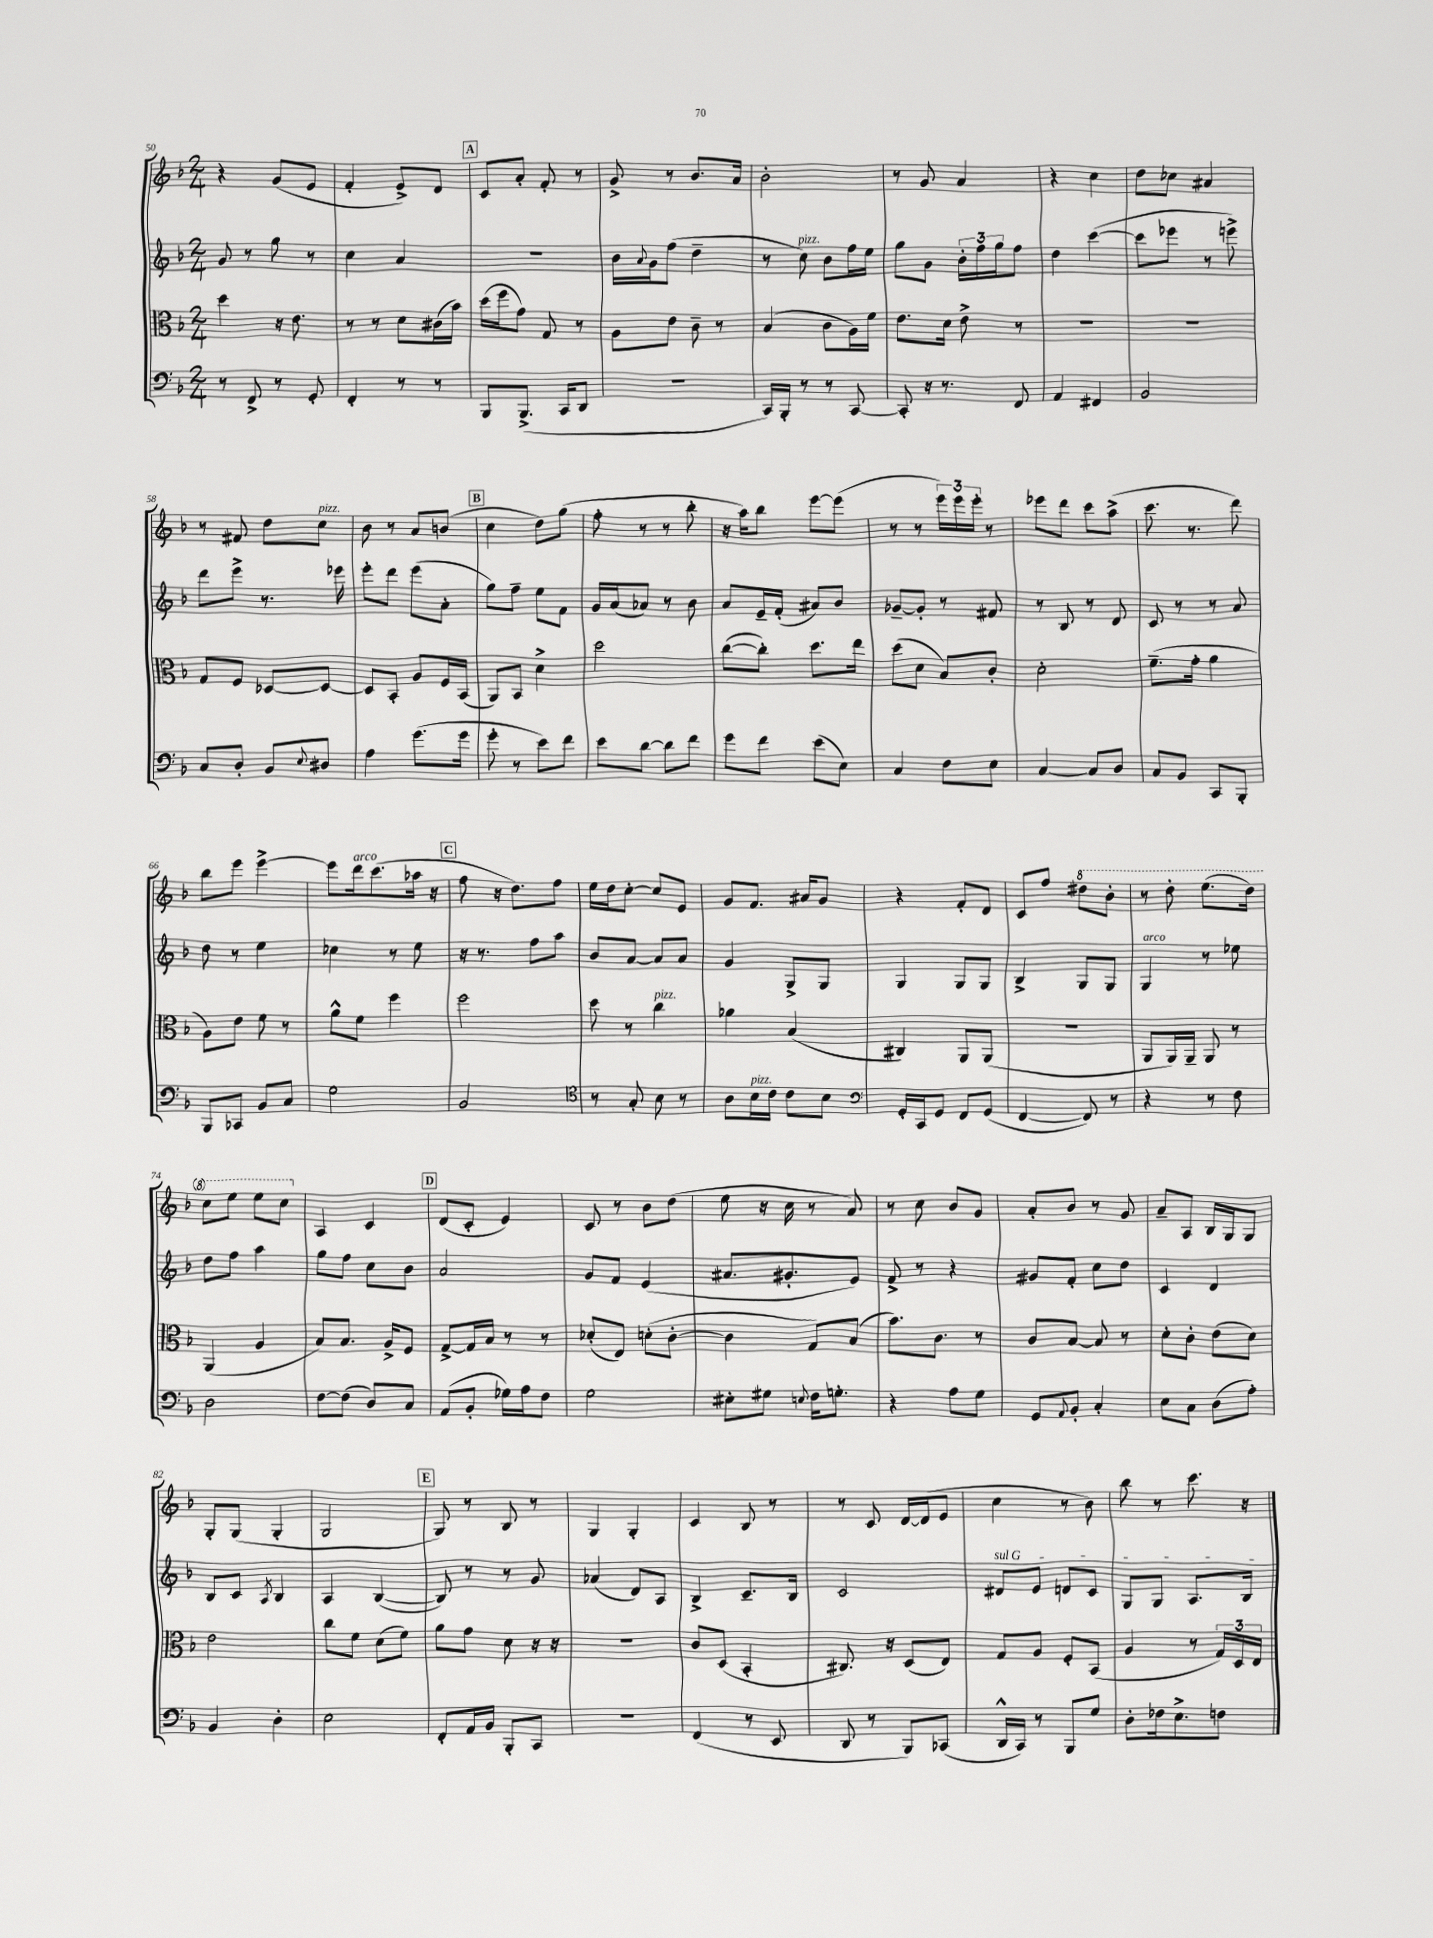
<<
\new StaffGroup <<
\new Staff = "s0" {
    \clef treble \key f \major \numericTimeSignature \time 2/4
    r4 g'8( e'8 |
    f'4-. e'8->) d'8 |
    \mark \markup { \box "A" } c'8 a'8-. f'8-. r8 |
    g'8-> r8 bes'8. a'16 |
    bes'2-. |
    r8 g'8 a'4 |
    r4 c''4 |
    d''8 ces''8 ais'4 |
    r8 fis'8 d''8 c''8^\markup { \italic "pizz." } |
    bes'8 r8 a'8 b'8( |
    \mark \markup { \box "B" } c''4 d''8) g''8( |
    f''8-. r8 r8 bes''8-. |
    r16 a''16) bes''8 e'''8~ e'''8( |
    r8 r8 \tuplet 3/2 { e'''16) e'''16 e'''16-. } r8 |
    ees'''8 d'''8 c'''8 a''8->( |
    c'''8. r8. d'''8) |
    bes''8 e'''8 e'''4~-> |
    e'''8 d'''16^\markup { \italic "arco" } c'''8.( aes''16 r16 |
    \mark \markup { \box "C" } f''8 r16 d''8.) f''8 |
    e''16 d''16 c''8~-. c''8 e'8 |
    g'8 f'8. ais'16 g'8 |
    r4 f'8-. d'8 |
    c'8 f''8 \ottava #1 dis'''8 bes''8-. |
    r8 d'''8-. e'''8.( d'''16) |
    c'''8 e'''8 e'''8 c'''8 \ottava #0 |
    a4 c'4 |
    \mark \markup { \box "D" } d'8( c'8-. e'4) |
    c'8 r8 bes'8 d''8( |
    e''8 r16 c''16 r8 a'8) |
    r8 c''8 bes'8 g'8 |
    a'8-. bes'8 r8 g'8 |
    a'8-- a8 bes16 g16 g8 |
    g8-. g8( g4-. |
    g2 |
    \mark \markup { \box "E" } g8) r8 bes8 r8 |
    g4 g4-. |
    c'4 bes8 r8 |
    r8 c'8 d'16~ d'16( e'8 |
    c''4 r8 bes'8) |
    bes''8 r8 c'''8. r16 \bar "|." |
}
\new Staff = "s1" {
    \clef treble \key f \major \numericTimeSignature \time 2/4
    g'8 r8 g''8 r8 |
    c''4 a'4 |
    \mark \markup { \box "A" } r2 |
    bes'16 \appoggiatura { a'8 } g'16 f''8( d''4-- |
    r8 c''8^\markup { \italic "pizz." }) bes'8 f''16 e''16 |
    g''8 g'8 \tuplet 3/2 { bes'16-. f''16 g''16 } f''8 |
    d''4 c'''4~( |
    c'''8 ees'''8 r8 e'''8->) |
    d'''8 e'''8-> r8. ees'''16 |
    e'''8-. d'''8 e'''8( a'8-. |
    \mark \markup { \box "B" } g''8) f''8-- e''8 f'8 |
    g'16 a'16( aes'8) r8 bes'8 |
    a'8 e'16-- f'16-.( ais'8) bes'8 |
    ges'8~-- ges'8-. r8 fis'8 |
    r8 bes8 r8 d'8 |
    c'8 r8 r8 a'8 |
    d''8 r8 e''4 |
    ces''4 r8 e''8 |
    \mark \markup { \box "C" } r16 r8. f''8 a''8 |
    bes'8 a'8~ a'8 a'8 |
    g'4 g8-> g8 |
    g4 g8 g8 |
    bes4-> g8 g8 |
    g4^\markup { \italic "arco" } r8 ees''8 |
    d''8 f''8 a''4 |
    g''8 f''8 c''8 bes'8 |
    \mark \markup { \box "D" } a'2 |
    g'8 f'8 e'4( |
    ais'8. gis'8.-. e'8) |
    f'8-> r8 r4 |
    gis'8 f'8-. c''8 d''8 |
    c'4 d'4 |
    bes8 c'8 \acciaccatura { a8 } bes4 |
    a4 bes4~( |
    \mark \markup { \box "E" } bes8) r8 r8 g'8 |
    aes'4( d'8) a8 |
    bes4-> c'8.-- bes16 |
    c'2 |
    \once \override TextSpanner.bound-details.left.text = \markup { \italic "sul G" } dis'8\startTextSpan e'8 d'8 c'8 |
    g8 g8 a8. bes16\stopTextSpan \bar "|." |
}
\new Staff = "s2" {
    \clef alto \key f \major \numericTimeSignature \time 2/4
    d''4 r16 e'8. |
    r8 r8 d'8 cis'16( bes'16) |
    \mark \markup { \box "A" } d''16( f''16 g'8) g8 r8 |
    a8 e'8 c'8-- r8 |
    bes4( c'8 a16) f'16 |
    e'8. d'16 e'8-> r8 |
    R2 |
    R2 |
    g8 f8 des8~ des8~ |
    des8 bes,8-. a8 f16 bes,16( |
    \mark \markup { \box "B" } a,8) bes,8 d'4-> |
    d''2 |
    c''8~( c''8-.) d''8. e''16 |
    d''8( d'8 bes8) c'8-. |
    d'2-. |
    f'8.--( g'16-. a'4 |
    a8) e'8 f'8 r8 |
    a'8-^ f'8 f''4 |
    \mark \markup { \box "C" } f''2 |
    d''8 r8 c''4^\markup { \italic "pizz." } |
    aes'4 bes4( |
    cis4) a,8 a,8( |
    R2 |
    a,8 a,16) a,16-- a,8 r8 |
    a,4( a4 |
    bes8) bes8. a16-> f8 |
    \mark \markup { \box "D" } g8~-> g16 bes16 r8 r8 |
    des'8-.( e8) d'8-.( c'8~-. |
    c'4 g8) bes8( |
    bes'8.) c'8. r8 |
    c'8 bes8~ bes8 r8 |
    d'8-. c'8-. e'8( d'8) |
    e'2 |
    c''8 f'8 d'8( f'8) |
    \mark \markup { \box "E" } a'8 g'8 d'8 r16 r16 |
    r2 |
    c'8 d8( bes,4-. |
    cis8.) r16 d8( e8) |
    g8 a8 f8-. bes,8( |
    a4 r8 \tuplet 3/2 { g16) d16 e16 } \bar "|." |
}
\new Staff = "s3" {
    \clef bass \key f \major \numericTimeSignature \time 2/4
    r8 f,8-> r8 g,8-. |
    f,4-. r8 r8 |
    \mark \markup { \box "A" } bes,,8 bes,,8.->( c,16 d,8 |
    R2 |
    c,16) bes,,16-. r8 r8 c,8~ |
    c,8-. r16 r8. f,8 |
    a,4 fis,4 |
    bes,2 |
    c8 d8-. bes,8 \appoggiatura { e8 } dis8 |
    a4 g'8.( g'16 |
    \mark \markup { \box "B" } g'8-. r8 e'8) f'8 |
    e'8 d'8~ d'8 f'8 |
    g'8 f'8 e'8( e8) |
    c4 f8 e8 |
    c4~ c8 d8 |
    c8 bes,8 c,8 bes,,8-. |
    bes,,8 ces,8 bes,8 c8 |
    g2 |
    \mark \markup { \box "C" } bes,2 |
    \clef tenor r8 g8-. bes8 r8 |
    a8 bes16^\markup { \italic "pizz." } c'16 c'8 bes8 |
    \clef bass g,16-. c,16 g,8 f,8 g,8( |
    f,4~ f,8) r8 |
    r4 r8 f8 |
    d2 |
    f8~ f8( d8) c8 |
    \mark \markup { \box "D" } a,8( bes,8-. ges16) a16 f8 |
    g2 |
    eis8-. gis8 \appoggiatura { e8 } f16 g8.-. |
    r4 a8 g8 |
    g,8 \appoggiatura { a,8 } bes,8-. c4-. |
    e8 c8 d8( a8-.) |
    bes,4 d4-. |
    e2 |
    \mark \markup { \box "E" } f,8-. a,16 bes,16 bes,,8-. c,8 |
    R2 |
    f,4( r8 e,8 |
    d,8 r8 bes,,8) ces,8( |
    d,16-^ c,16) r8 bes,,8 g8 |
    d8-. fes16 e8.-> f8 \bar "|." |
}
>>
>>
\layout { \context { \Score currentBarNumber = #50 } }
